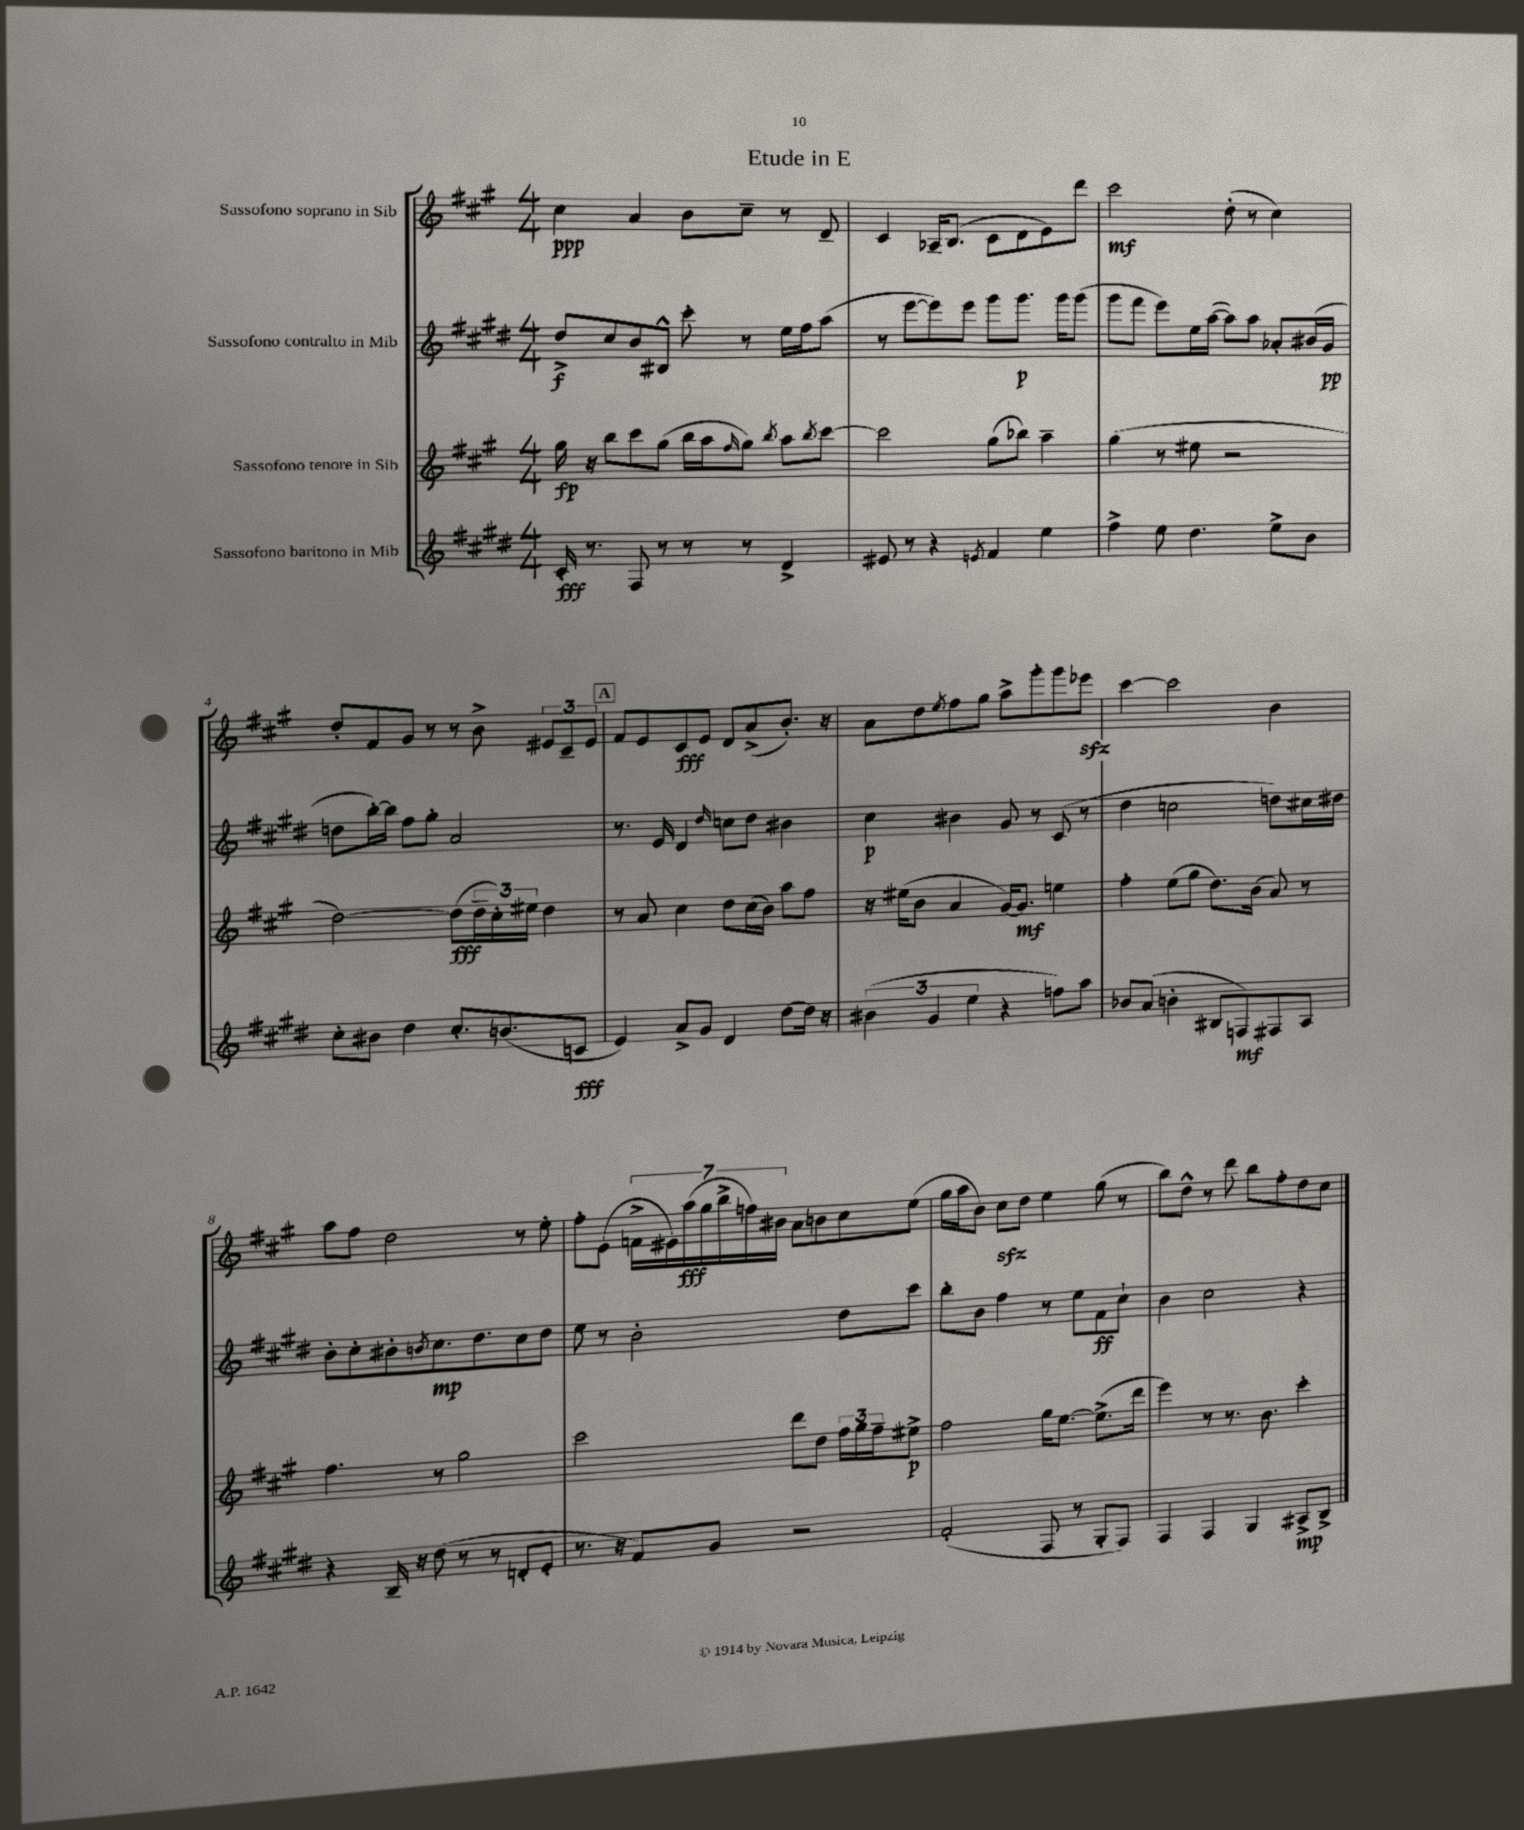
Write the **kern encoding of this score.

**kern	**kern	**kern	**kern
*staff4	*staff3	*staff2	*staff1
*clefG2	*clefG2	*clefG2	*clefG2
*k[f#c#g#d#]	*k[f#c#g#]	*k[f#c#g#d#]	*k[f#c#g#]
*M4/4	*M4/4	*M4/4	*M4/4
16c#'/	16gg#\	8dd#^/L	4cc#\
8.r	16r	.	.
.	8bb\L	8cc#/	.
8F#/	8ccc#\	8b/	4a/
8r	(8gg#\J	8B#^^/J	.
8r	16bb\LL	8ccc#'\	8b\L
.	16aa\J	.	.
.	16qqff#/	.	.
8r	8gg#\J)	8r	8cc#~\J
.	8qbb/	.	.
4d#^/	8aa\L	16ee\LL	8r
.	.	16ff#\J	.
.	8qbb/	.	.
.	[8ccc#\J	(8aa\J	8d~/
=	=	=	=
8e#/	2ccc#\]	8r	4c#/
8r	.	[8eee\L	.
4r	.	8eee\])	16A-~/LK
.	.	.	(8.B/J
.	.	8eee\J	.
8qe/	.	.	.
4f#/	(8gg#\L	8ggg#\L	8c#\L
.	8bb-\J)	8.ggg#\J	8d\
4ee\	4aa~\	.	8e\)
.	.	16ggg#\LK	.
.	.	(8ggg#\J	8ddd\J
=	=	=	=
4ff#^\	(4gg#\	8ggg#\L	2ccc#\
.	.	8fff#\J	.
8ee\	8r	8eee\L)	.
4.dd#\	8ee#\	16ee\L	.
.	.	([16aa\JJ	.
.	2r	8aa\]L)	(8dd'\
.	.	8aa\J	8r
8ee^\L	.	8a-'/L	4cc#\)
8b\J	.	(16b#/L	.
.	.	16g#/JJ	.
=	=	=	=
8cc#'\L	[2dd\)	8dd\L	8dd'/L
8b#\J	.	[16bb'\L)	8f#/
.	.	16bb\]JJ	.
4dd#\	.	8ff#\L	8g#/J
.	.	8gg#'\J	8r
8.cc#'/L	(8dd\]L	2a/	8r
.	24dd~\L	.	8b^\
.	24cc#'\)	.	.
(8.b/	.	.	.
.	24ee#\JJ	.	.
.	4dd\	.	12e#/L
.	.	.	12c#~/
8c/J	.	.	.
.	.	.	12e#/J
=	=	=	=
4e/)	8r	8.r	8f#/L
.	8a/	.	8e/
.	.	16e/	.
8a^/L	4cc#\	4d#/	8c#/
8g#/J	.	.	8e/J
.	.	16qqdd#/	.
4d#/	8dd\L	8cc\L	8d/L
.	(16cc#\L	8dd#\J	(8a^/
.	16b\JJ)	.	.
[8dd#\L	8aa\L	4b#\	8.b'/J)
16dd#\]Jk	8ff#\J	.	.
16r	.	.	16r
=	=	=	=
(6b#\	16r	4cc#\	8a\L
.	(16ee#\LK	.	.
.	8b\J	.	8dd\
6g#/	.	.	.
.	.	.	8qee/
.	4a/	4b#\	8ff#\
6ee\	.	.	.
.	.	.	8gg#\J
4r	[16g#/LK)	8g#/	8aa^\L
.	8.g#/]J	.	.
.	.	8r	8ggg#'\
8ff\L)	4ee\	(8c#/	8ggg#\
8aa\J	.	8r	8eee-\J
=	=	=	=
8b-/L	4ff#'\	4dd#\	[4ccc#\
(8a/J	.	.	.
4b'\	(8ee\L	2cc\	2ccc#\]
.	8gg#\J	.	.
8B#/L	8.dd\L)	.	.
8F/)	.	.	.
.	(16b\Jk	.	.
8F#/	8a/)	8dd\L)	4b\
8A/J	8r	16cc#\L	.
.	.	16dd#\JJ	.
=	=	=	=
4r	4.ff#\	8b'\L	8aa\L
.	.	8cc#'\	8ff#\J
16B~/	.	8b#'\	2dd\
16r	.	.	.
.	.	8qb/	.
(8dd#\	8r	8.cc#\	.
8r	2gg#\	.	.
.	.	8.dd#\	.
8r	.	.	.
8d'/L	.	8cc#\	8r
8e'/J	.	8dd#\J	8ee'\
=	=	=	=
8.r	2ccc#\	8ee\	8ff#'\L
.	.	8r	(8e\J
16r	.	.	.
8f#/L)	.	2b'\	28f^\LL
.	.	.	28e#\)
.	.	.	(28aa\
.	.	.	28gg#\
8g#/J	.	.	.
.	.	.	28bb^\
.	.	.	28ff\)
.	.	.	28b#\JJ
2r	8ddd\L	.	8a\L
.	8dd\J	.	8b\
.	24ff#\LL	8dd#\L	8cc#\
.	24gg#\	.	.
.	24ff#~\J	.	.
.	8ee#^\J	8ccc#\J	(8ee\J
=	=	=	=
(2f#'/	2ff#\	8bb'\L	16gg#\LL
.	.	.	16aa\J
.	.	8b\J	8b\J)
.	.	4ff#\	8cc#\L
.	.	.	8dd\J
8F#/	16gg#\LK	8r	4ee\
.	[8.ee\J	.	.
8r	.	8ee\L	.
8G#'/L	(8.ee^\]L	8f#\	(8gg#\
8F#/J)	.	8cc#`\J	8r
.	16ddd\Jk	.	.
=	=	=	=
4F#/	4eee\)	4b\	8bb\L)
.	.	.	8dd^^\J
4F#/	8r	2cc#\	8r
.	8.r	.	8ddd\
4G#/	.	.	8bb\L
.	8.b\	.	.
.	.	.	8ff#'\
8A#^/L	4ccc#'\	4r	8dd\
8B^/J	.	.	8cc#\J
==	==	==	==
*-	*-	*-	*-
